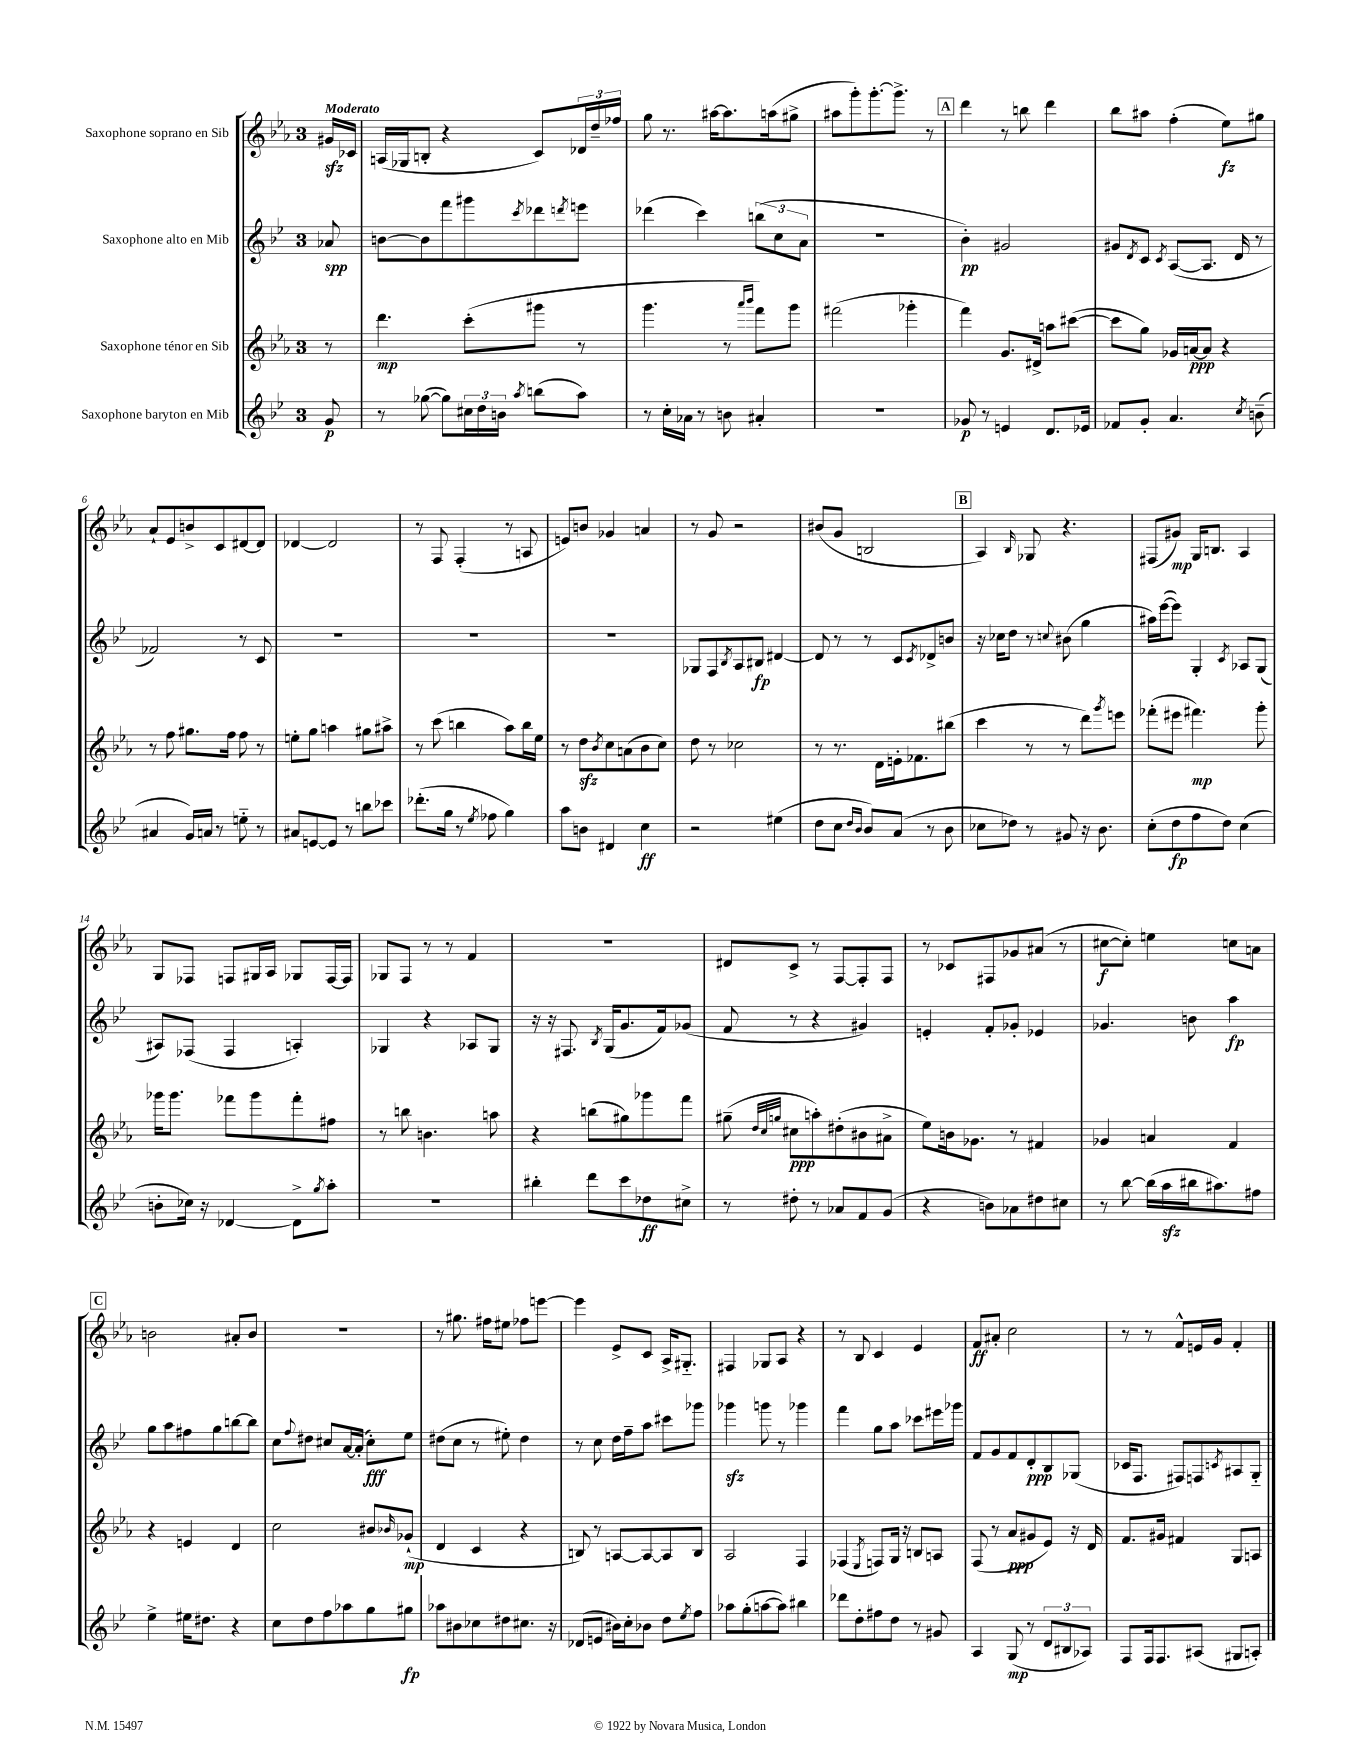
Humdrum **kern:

**kern	**kern	**kern	**kern
*staff4	*staff3	*staff2	*staff1
*clefG2	*clefG2	*clefG2	*clefG2
*k[b-e-]	*k[b-e-a-]	*k[b-e-]	*k[b-e-a-]
*M3/4	*M3/4	*M3/4	*M3/4
8g	8r	8a-	16g#
.	.	.	16c-
=	=	=	=
8r	4.ddd	[8b	(16A
.	.	.	16G-
([8gg-	.	8b]	8B'
8gg-])	.	8fff	4r
24cc#	(8ccc'	8ggg#	.
24dd	.	.	.
24b	.	.	.
8qaa	.	8qccc	.
(8bb	8ggg#	8ddd-	8c)
.	.	8qddd	.
8aa)	8r	8eee	24d-
.	.	.	24dd~
.	.	.	24ff-
=	=	=	=
8r	4.ggg	(4ddd-	8gg
16cc'	.	.	8.r
16a-	.	.	.
8r	.	4ccc)	.
.	.	.	[16aa#
8b	8r	.	8.aa#]
.	16qqaaa-	.	.
.	16qqbbb-	.	.
4a#'	8fff)	(12bb	.
.	.	.	(16aa
.	.	12cc	.
.	8ggg	.	8gg#^
.	.	12a	.
=	=	=	=
2.r	(2fff#	2.r	8aa#
.	.	.	8ggg')
.	.	.	[8.ggg'
.	.	.	8.ggg^]
.	4ggg-'	.	.
.	.	.	8r
=	=	=	=
8g-	4fff)	4b-')	4ddd
8r	.	.	.
4e	8.g	2g#	8r
.	.	.	8bb
.	16d#^	.	.
8.d	8aa	.	4ddd
.	([8ccc#	.	.
16e-	.	.	.
=	=	=	=
8f-	8ccc#]	8g#	8bb-
.	.	8qd	.
8g'	8gg)	8c	8aa#
.	.	8qc	.
4.a	16g-	([8A	(4ff'
.	[16a	.	.
.	8a]	8.A]	.
.	4r	.	8ee-)
.	.	16d	.
8qcc	.	.	.
(8b~	.	8r	8gg#
=	=	=	=
4a#	8r	2f-)	8a-`
.	8ff	.	8e-
16g)	8.gg#	.	8b^
16a	.	.	.
8r	.	.	8c
.	16ff	.	.
8ee'~	8ff	8r	[8d#
8r	8r	8c	8d#]
=	=	=	=
8a#	8ee'	2.r	[4d-
[8e	8gg	.	.
8e]	4aa	.	2d-]
8r	.	.	.
8bb	8gg#	.	.
8ccc-	8aa#^	.	.
=	=	=	=
(8.ddd-'	8r	2.r	8r
.	(8ccc	.	8F
16gg	.	.	.
8r	4bb	.	(4F'
8qee-	.	.	.
8ff-	.	.	.
4gg)	8aa-)	.	8r
.	16bb	.	8A
.	16ee-	.	.
=	=	=	=
8aa	8r	2.r	8e)
8b	8dd	.	8b
.	8qb-	.	.
4d#	8cc	.	4g-
.	(8a	.	.
4cc	8b-	.	4a
.	8cc)	.	.
=	=	=	=
2r	8dd	8G-	8r
.	8r	8F	8g
.	.	8qB-	.
.	2cc-	8A	2r
.	.	8B#	.
(4ee#	.	[4d#	.
=	=	=	=
8dd	8r	8d#]	(8b#
8cc	8.r	8r	8g
16qqdd	.	.	.
16qqb-	.	.	.
8b-)	.	8r	2B
.	16d	.	.
(8a	16e'	8c	.
.	8.f-	.	.
.	.	8qc	.
8r	.	8d-^	.
8b-	(8bb#	8b	.
=	=	=	=
8cc-	4ccc	16r	4A-)
.	.	16cc-	.
8dd-)	.	8dd	.
.	.	.	16qqB-
8r	8r	8r	8G-
.	.	8qqcc	.
8g#	8r	(8b#	4.r
16r	8ddd)	4gg	.
8.b-	.	.	.
.	8qggg	.	.
.	8eee	.	.
=	=	=	=
(8cc'	(8fff-'	16aa#)	(8F#
.	.	([16eee-	.
8dd	8eee#	8eee-])	8g#)
8ff	4.fff#)	4G'	16G
.	.	.	8.B
8dd)	.	.	.
.	.	8qc	.
(4cc	.	8A-	4A-
.	8ggg'	(8G	.
=	=	=	=
8b'	16ggg-	8A#)	8G
.	8.ggg-	.	.
16cc-)	.	(8F-	8F-
16r	.	.	.
[4d-	8fff-	4F-	8F
.	8ggg-	.	16G#
.	.	.	16A-
8d-^]	8fff-'	4A')	8G-
8qgg	.	.	.
8aa'	8ff#	.	[16F
.	.	.	16F]
=	=	=	=
2.r	8r	4G-	8G-
.	8bb	.	8F
.	4.b	4r	8r
.	.	.	8r
.	.	8A-	4f
.	8aa	8G-	.
=	=	=	=
4bb#'	4r	16r	2.r
.	.	16r	.
.	.	8.F#	.
8ddd	(8bb	.	.
.	.	8qB-	.
.	.	(16G	.
8ccc	8gg#)	8.g	.
8dd-	8ggg-	.	.
.	.	16f)	.
8cc#^	8fff	(8g-	.
=	=	=	=
8r	(8gg#~	8f	8d#
.	32qqdd	.	.
.	32qqcc	.	.
.	32qqgg	.	.
8dd#'	8cc#	8r	8c^
8r	8aa')	4r	8r
8a-	(8dd#'	.	[8F
8f	8b#	4g#)	8F']
(8g	8a#^	.	8F
=	=	=	=
4r	8ee-)	4e'	8r
.	16b	.	8c-
.	8.g-	.	.
8b)	.	8f'	8F#
8a-	8r	8g-'	8g-
8dd#	4f#	4e-	(8a#
8cc#	.	.	8r
=	=	=	=
8r	4g-	4.g-	[8cc#
[8bb-	.	.	8cc#'])
(16bb-]	4a	.	4ee
16aa	.	.	.
16bb#	.	8b	.
8.aa#)	.	.	.
.	4f	4aa	8cc
8ff#	.	.	8a
=	=	=	=
4ee-^	4r	8gg	2b
.	.	8aa	.
16ee#	4e	8ff#	.
8.dd#	.	.	.
.	.	8gg	.
4r	4d	[8bb	8a#'
.	.	8bb]	8b
=	=	=	=
8cc	2cc	8cc	2.r
.	.	8qqff	.
8dd	.	8dd#	.
8ff	.	8cc#	.
8aa-	.	[16a	.
.	.	(16a']	.
8gg	8b#	8cc#')	.
.	16qqb-	.	.
8gg#	(8g-`	8ee-	.
=	=	=	=
8aa-	4d	(8dd#	8r
8b#	.	8cc	8.gg#
8cc-	4c	8r	.
.	.	.	16ff#
8dd#	.	8ee#')	8ee#
8.cc#	4r	4dd#	8ff-
.	.	.	[8eee
16r	.	.	.
=	=	=	=
(8d-	8B)	8r	4eee]
8e	8r	8cc	.
16b#)	[8A	16dd	8e-^
16cc'	.	16ff~	.
8b-	8A_	8aa	8c
8dd	8A]	8ccc#	16A-^
.	.	.	8.G#'~
8qee-	.	.	.
8ff	8B	8ggg-	.
=	=	=	=
8aa-	2A-	4ggg-	4F#
(8gg'	.	.	.
[8aa	.	8ggg	8G-
8aa])	.	8r	8A-
4bb#	4F	4ggg-	4r
=	=	=	=
8ddd-	(4F-	4fff	8r
8dd'	.	.	8B-
.	8qE-	.	.
8ff#	8F)	8gg	4c
8dd	16G	8aa	.
.	16r	.	.
8r	8B	8ccc-	4e-
8g#	8A	16eee#	.
.	.	16ggg-	.
=	=	=	=
4A	(8F	8f	8f
.	8r	8g	8a#'
(8G	8a-	8f	2cc
8r	8g#	8d'	.
12d	8e-)	8B-	.
12B#	.	.	.
.	16r	(8G-	.
12A-)	.	.	.
.	16d	.	.
=	=	=	=
8F	8.f	16c-	8r
.	.	8.F	.
16F	.	.	8r
8.F	16g#	.	.
.	4f#	8F#)	8f^^
(8A#	.	8F	16e
.	.	.	16g
.	.	8qc	.
8G#	8G	8A#	4f'
8A')	8A	8G'~	.
==	==	==	==
*-	*-	*-	*-
